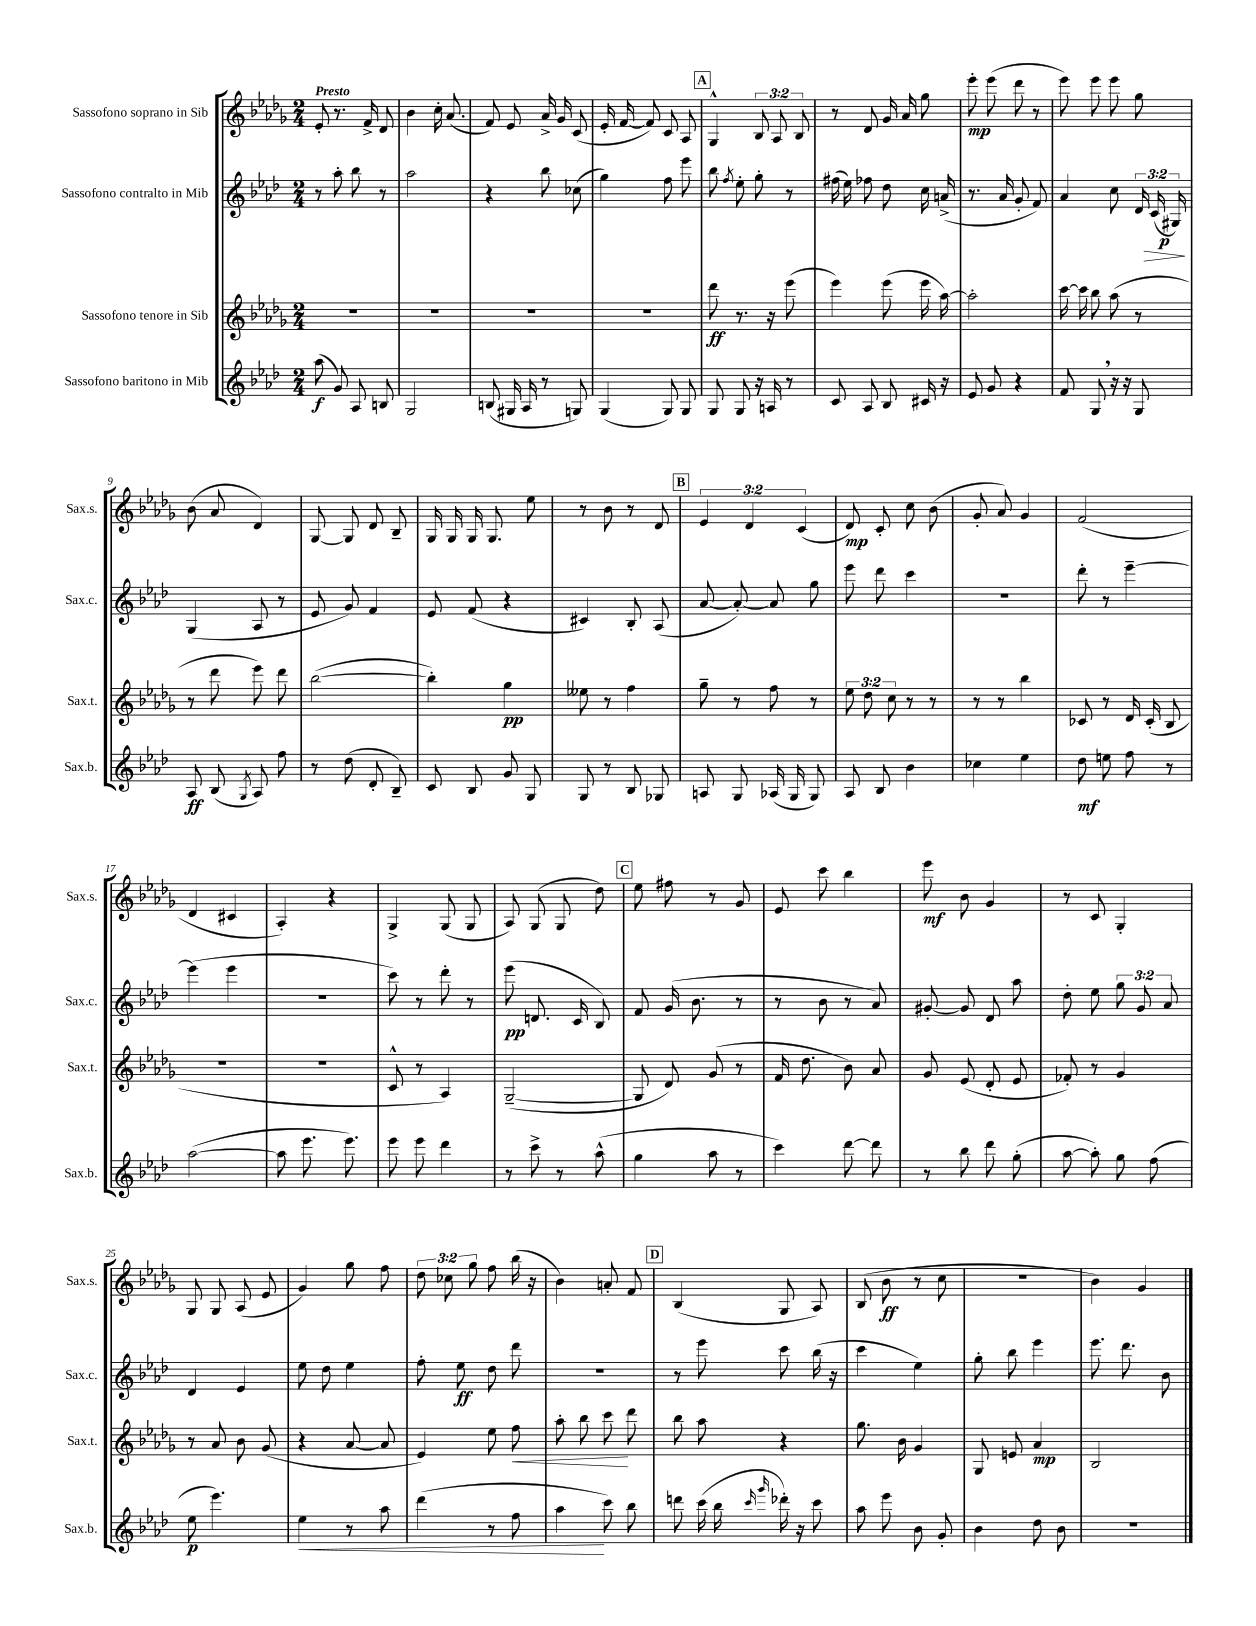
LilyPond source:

<<
\new StaffGroup <<
\new Staff = "s0" \with { instrumentName = "Sassofono soprano in Sib" shortInstrumentName = "Sax.s." } {
    \clef treble \key des \major \numericTimeSignature \time 2/4 \override Staff.TupletNumber.text = #tuplet-number::calc-fraction-text \tempo "Presto"
    \autoBeamOff ees'8-. r8. f'16-> des'8 |
    bes'4 c''16-. aes'8.( |
    f'8) ees'8 aes'16-> ges'16 c'8( |
    ees'16-. f'16~ f'8) c'8 aes8 |
    \mark \markup { \box "A" } ges4-^ \tuplet 3/2 { bes8 aes8 bes8 } |
    r8 des'8 ges'16 aes'16 ges''8 |
    ees'''8-.\mp ees'''8( des'''8 r8 |
    ees'''8) ees'''8 ees'''8 ges''8 |
    bes'8( aes'8 des'4) |
    ges8~ ges8 des'8 bes8-- |
    ges16 ges16 ges16 ges8. ees''8 |
    r8 bes'8 r8 des'8 |
    \mark \markup { \box "B" } \tuplet 3/2 { ees'4 des'4 c'4( } |
    des'8\mp) c'8-. c''8 bes'8( |
    ges'8-. aes'8) ges'4 |
    f'2( |
    des'4 cis'4 |
    aes4-.) r4 |
    ges4-> ges8( ges8 |
    aes8) ges8( ges8 des''8) |
    \mark \markup { \box "C" } ees''8 fis''8 r8 ges'8 |
    ees'8 c'''8 bes''4 |
    ees'''8\mf bes'8 ges'4 |
    r8 c'8 ges4-. |
    ges8 ges8 aes8( ees'8 |
    ges'4) ges''8 f''8 |
    \tuplet 3/2 { des''8 ces''8 ges''8 } f''8 bes''16( r16 |
    bes'4) a'8-. f'8 |
    \mark \markup { \box "D" } bes4( ges8 aes8) |
    bes8( bes'8\ff r8 c''8 |
    R2 |
    bes'4) ges'4 \bar "|." |
}
\new Staff = "s1" \with { instrumentName = "Sassofono contralto in Mib" shortInstrumentName = "Sax.c." } {
    \clef treble \key aes \major \numericTimeSignature \time 2/4 \override Staff.TupletNumber.text = #tuplet-number::calc-fraction-text
    \autoBeamOff r8 aes''8-. bes''8 r8 |
    aes''2 |
    r4 bes''8 ces''8( |
    g''4) f''8 ees'''8 |
    \mark \markup { \box "A" } bes''8 \acciaccatura { f''8 } ees''8-. g''8-. r8 |
    fis''16( ees''16) fes''8 des''8 c''16 a'16->( |
    r8. aes'16 g'8-. f'8) |
    aes'4 c''8 \tuplet 3/2 { des'16 c'16\>( gis16\p\!) } |
    g4( aes8 r8 |
    ees'8 g'8) f'4 |
    ees'8 f'8( r4 |
    cis'4) bes8-. aes8( |
    \mark \markup { \box "B" } aes'8~ aes'8~-.) aes'8 g''8 |
    ees'''8 des'''8 c'''4 |
    R2 |
    des'''8-. r8 ees'''4~-- |
    ees'''4( ees'''4 |
    R2 |
    c'''8) r8 des'''8-. r8 |
    ees'''8\pp( d'8. c'16 bes8) |
    \mark \markup { \box "C" } f'8 g'16( bes'8. r8 |
    r8 bes'8 r8 aes'8) |
    gis'8~-. gis'8 des'8 aes''8 |
    des''8-. ees''8 \tuplet 3/2 { g''8 g'8 aes'8 } |
    des'4 ees'4 |
    ees''8 des''8 ees''4 |
    f''8-. ees''8\ff des''8 des'''8 |
    R2 |
    \mark \markup { \box "D" } r8 ees'''8 c'''8 bes''16( r16 |
    c'''4 ees''4) |
    g''8-. bes''8 ees'''4 |
    ees'''8. des'''8. bes'8 \bar "|." |
}
\new Staff = "s2" \with { instrumentName = "Sassofono tenore in Sib" shortInstrumentName = "Sax.t." } {
    \clef treble \key des \major \numericTimeSignature \time 2/4 \override Staff.TupletNumber.text = #tuplet-number::calc-fraction-text
    \autoBeamOff R2 |
    R2 |
    R2 |
    R2 |
    \mark \markup { \box "A" } des'''8\ff r8. r16 ees'''8( |
    ees'''4) ees'''8( ees'''16 aes''16~) |
    aes''2-. |
    c'''16~ c'''16 bes''8 aes''8( r8 |
    r8 des'''8 ees'''8) des'''8 |
    bes''2~( |
    bes''4-.) ges''4\pp |
    eeses''8 r8 f''4 |
    \mark \markup { \box "B" } ges''8-- r8 f''8 r8 |
    \tuplet 3/2 { ees''8 des''8 c''8 } r8 r8 |
    r8 r8 bes''4 |
    ces'8 r8 des'16 ces'16-.( bes8 |
    R2 |
    r2 |
    c'8-^ r8 aes4) |
    ges2~--( |
    \mark \markup { \box "C" } ges8 des'8) ges'8( r8 |
    f'16 des''8. bes'8) aes'8 |
    ges'8 ees'8( des'8-. ees'8 |
    fes'8-.) r8 ges'4 |
    r8 aes'8 bes'8 ges'8( |
    r4 aes'8~ aes'8 |
    ees'4) ees''8 f''8\< |
    aes''8-. bes''8 c'''8\! des'''8 |
    \mark \markup { \box "D" } bes''8 aes''8 r4 |
    ges''8. bes'16 ges'4 |
    ges8 e'8 aes'4\mp |
    bes2 \bar "|." |
}
\new Staff = "s3" \with { instrumentName = "Sassofono baritono in Mib" shortInstrumentName = "Sax.b." } {
    \clef treble \key aes \major \numericTimeSignature \time 2/4
    \autoBeamOff aes''8\f( g'8) aes8 b8 |
    g2 |
    b8( gis16 aes16 r8 g8) |
    g4( g8) g8 |
    \mark \markup { \box "A" } g8 g8 r16 a16 r8 |
    c'8 aes8 bes8 cis'16 r16 |
    ees'8 g'8 r4 |
    f'8 g8 \breathe r16 r16 g8 |
    aes8\ff bes8( \acciaccatura { g8 } aes8) f''8 |
    r8 des''8( des'8-. bes8--) |
    c'8 bes8 g'8 g8 |
    g8 r8 bes8 ges8 |
    \mark \markup { \box "B" } a8 g8 aes16( g16 g8) |
    aes8 bes8 bes'4 |
    ces''4 ees''4 |
    des''8\mf e''8 f''8 r8 |
    aes''2~( |
    aes''8 ees'''8. ees'''8.) |
    ees'''8 ees'''8 des'''4 |
    r8 c'''8-> r8 aes''8-^( |
    \mark \markup { \box "C" } g''4 aes''8 r8 |
    c'''4) des'''8~ des'''8 |
    r8 bes''8 des'''8 g''8-.( |
    aes''8~ aes''8-.) g''8 f''8( |
    ees''8\p ees'''4.) |
    ees''4\< r8 aes''8 |
    des'''4( r8 f''8 |
    aes''4\! c'''8) bes''8 |
    \mark \markup { \box "D" } d'''8 c'''16( bes''16 \grace { c'''16 g'''16 } des'''16-.) r16 c'''8 |
    aes''8 ees'''8 bes'8 g'8-. |
    bes'4 des''8 bes'8 |
    R2 \bar "|." |
}
>>
>>
